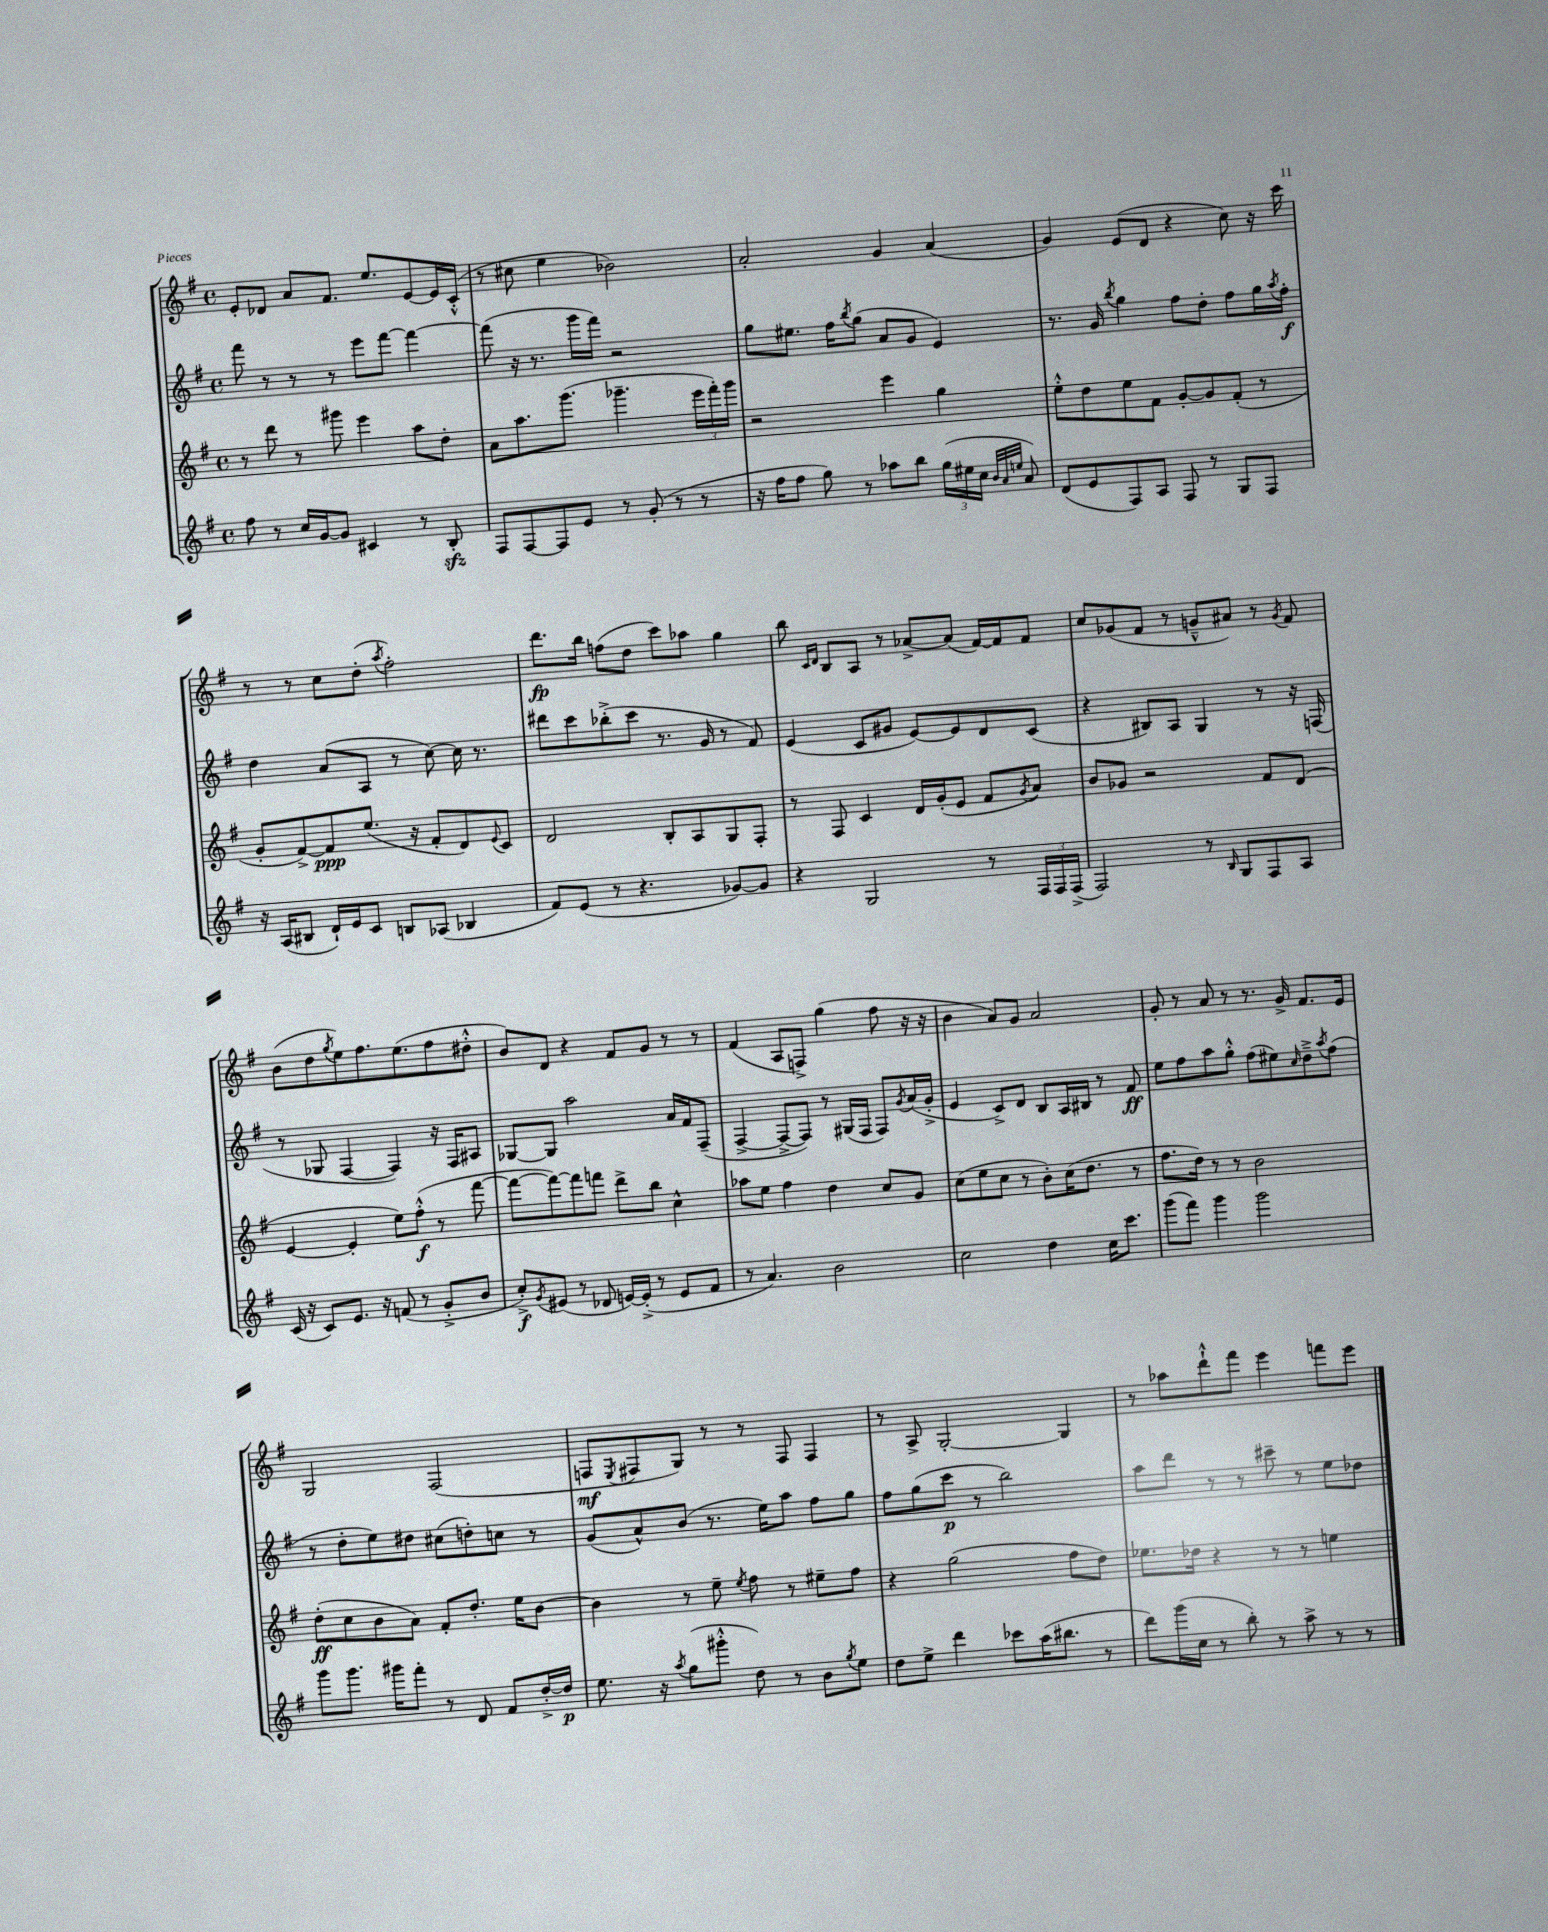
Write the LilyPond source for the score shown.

<<
\new StaffGroup <<
\new Staff = "s0" {
    \clef treble \key g \major \defaultTimeSignature \time 4/4
    e'8-. des'8 a'8 fis'8. e''8. e'8~ e'16 c'16-.-^( |
    r8 cis''8 e''4 bes'2) |
    a'2-. g'4 a'4( |
    g'4) e'8( d'8 r4 c''8) r16 c'''16 |
    r8 r8 c''8 d''8-.( \acciaccatura { a''8 } fis''2-.) |
    d'''8.\fp b''16 f''8( d''8 c'''8) aes''8 g''4 |
    b''8 \grace { c'16 d'16 } b8 a8 r8 aes'8~-> aes'8( fis'16~) fis'16 fis'8 |
    c''8 ges'8( fis'8 r8 g'8---^ ais'8) r8 \acciaccatura { g'8 } fis'8 |
    b'8( d''8 \acciaccatura { g''8 } e''8) fis''8. e''8.( fis''8 dis''8-.-^ |
    b'8) d'8 r4 fis'8 g'8 r8 r8 |
    fis'4( a8 f8->) g''4( fis''8 r16 r16 |
    b'4 a'8) g'8 a'2 |
    g'8-. r8 a'8 r8 r8. g'16-> fis'8. e'16 |
    g2 fis2( |
    f8\mf \acciaccatura { e8 } fis8 g8) r8 r8 fis8 fis4 |
    r8 a8-> g2~-. g4 |
    r8 aes''8 d'''8-!-^ fis'''8 e'''4 f'''8 e'''8 \bar "|." |
}
\new Staff = "s1" {
    \clef treble \key g \major \defaultTimeSignature \time 4/4
    fis'''8 r8 r8 r8 e'''8 fis'''8~ fis'''4~ |
    fis'''8( r16 r8. g'''16 fis'''16) r2 |
    g''8 eis''8. fis''16 \acciaccatura { b''8 } g''8( a'8 g'8 e'4) |
    r8. g'16 \acciaccatura { b''8 } g''4 fis''8 d''8-. fis''8 g''16 \acciaccatura { a''8 } fis''16-.\f |
    d''4 a'8( a8 r8 c''8~) c''16 r8. |
    dis'''8 c'''8 bes''8-.->( c'''8 r8. g'16 r8 fis'8) |
    e'4( c'8 gis'8 e'8~) e'8 d'8 c'8( |
    r4 bis8) a8 g4 r8 r16 f16( |
    r8 ges8 fis4~ fis4) r16 fis16 ais8 |
    ges8~ ges8 a''2 a'16 fis'16 fis8--( |
    fis4~-> fis8~-> fis8) r8 gis16( fis16 fis8) \acciaccatura { g'8 } a'16( g'16-.-> |
    e'4 c'8->) d'8 b8 a16 bis16 r8 fis'8\ff |
    e''8 fis''8 a''8 g''8-.-^ fis''8( eis''8) \grace { c''16 } d''8---> \acciaccatura { a''8 } fis''8( |
    r8 d''8-. e''8) dis''8 cis''8( d''8-.) c''8 r8 |
    g'8( a'8-^) b'8( r8. e''16) a''8 fis''8 g''8 |
    fis''8 g''8( c'''8\p r8 b''2) |
    a''8 d'''8 r8 r8 cis'''8-- r8 e''8 des''8 \bar "|." |
}
\new Staff = "s2" {
    \clef treble \key g \major \defaultTimeSignature \time 4/4
    r8 d'''8 r8 gis'''8 e'''4 a''8 d''8-. |
    a'8 a''8. g'''8.( ges'''4.-- \tuplet 3/2 { e'''16 fis'''16-.) ges'''16 } |
    r2 e'''4 g''4 |
    e''8-.-^ d''8 e''8 fis'8 g'8~-. g'8 fis'8-.( r8 |
    g'8-. fis'8~->) fis'8\ppp e''8.( r16 fis'8-. d'8) \appoggiatura { e'8 } c'8 |
    d'2 b8-. a8 g8 fis8-. |
    r8 fis8 c'4 d'16 g'16-.( e'8 fis'8 \acciaccatura { g'8 } a'8) |
    b'8 ges'8 r2 fis'8 d'8( |
    e'4~ e'4-. e''8) fis''8-.-^\f( r8 fis'''8~ |
    fis'''8~ fis'''8~) fis'''8 f'''8 d'''8-> b''8 c''4-^ |
    aes''8 e''8 fis''4 d''4 c''8 g'8 |
    c''8( e''8 c''8 r8 b'8-.) c''16( d''8. r8 |
    fis''8. d''16) r8 r8 b'2 |
    d''8-.\ff( c''8 b'8 a'8) fis'8-. d''8.-. e''16 b'8~ |
    b'4 r8 e''8-- \acciaccatura { e''8 } fis''8 r8 eis''8-- fis''8 |
    r4 g''2( fis''8 d''8) |
    ees''8. des''16 r4 r8 r8 e''4 \bar "|." |
}
\new Staff = "s3" {
    \clef treble \key g \major \defaultTimeSignature \time 4/4
    fis''8 r8 c''16 g'16~ g'8 cis'4 r8 b8-.\sfz |
    fis8 fis8~ fis8 e'8 r8 g'8-.( r8 r8 |
    r16 fis''16 fis''8 g''8) r8 aes''8 b''8 \tuplet 3/2 { g''16( eis''16 c''16 } \grace { b'32 a'32 e''32 } a'8) |
    d'8( e'8 fis8) a8 fis8 r8 g8 fis8 |
    r16 a16( bis8 d'16-!) e'16 c'8 b8 aes8( bes4 |
    fis'8) e'8( r8 r4. ges'8~) ges'8 |
    r4 g2 r8 \tuplet 3/2 { fis16 fis16 fis16->( } |
    fis2) r8 \grace { b16 } g8 fis8 a8 |
    c'16( r16 c'8) e'8. r16 f'8( r8 g'8-.-> b'8 |
    c''8-.->\f) \acciaccatura { g'8 } eis'8( r8 des'8 e'16~) e'16-.->( r8 e'8 fis'8 |
    r8 a'4.) b'2 |
    c''2 d''4 c''16 c'''8. |
    g'''8( fis'''8) g'''4 g'''2 |
    g'''8 g'''8. gis'''16 fis'''8-. r8 d'8 fis'8 d''16~-.-> d''16\p |
    e''8. r16 \acciaccatura { a''8 } g''8( gis'''8-.-^ d''8) r8 b'8 \acciaccatura { g''8 } e''8 |
    d''8 e''8-> d'''4 ces'''8 a''16( bis''8. r8 |
    d'''8) g'''16( c''16 r8 b''8-.) r8 a''8-> r8 r8 \bar "|." |
}
>>
>>
\layout { \context { \Score \remove "Bar_number_engraver" } }
